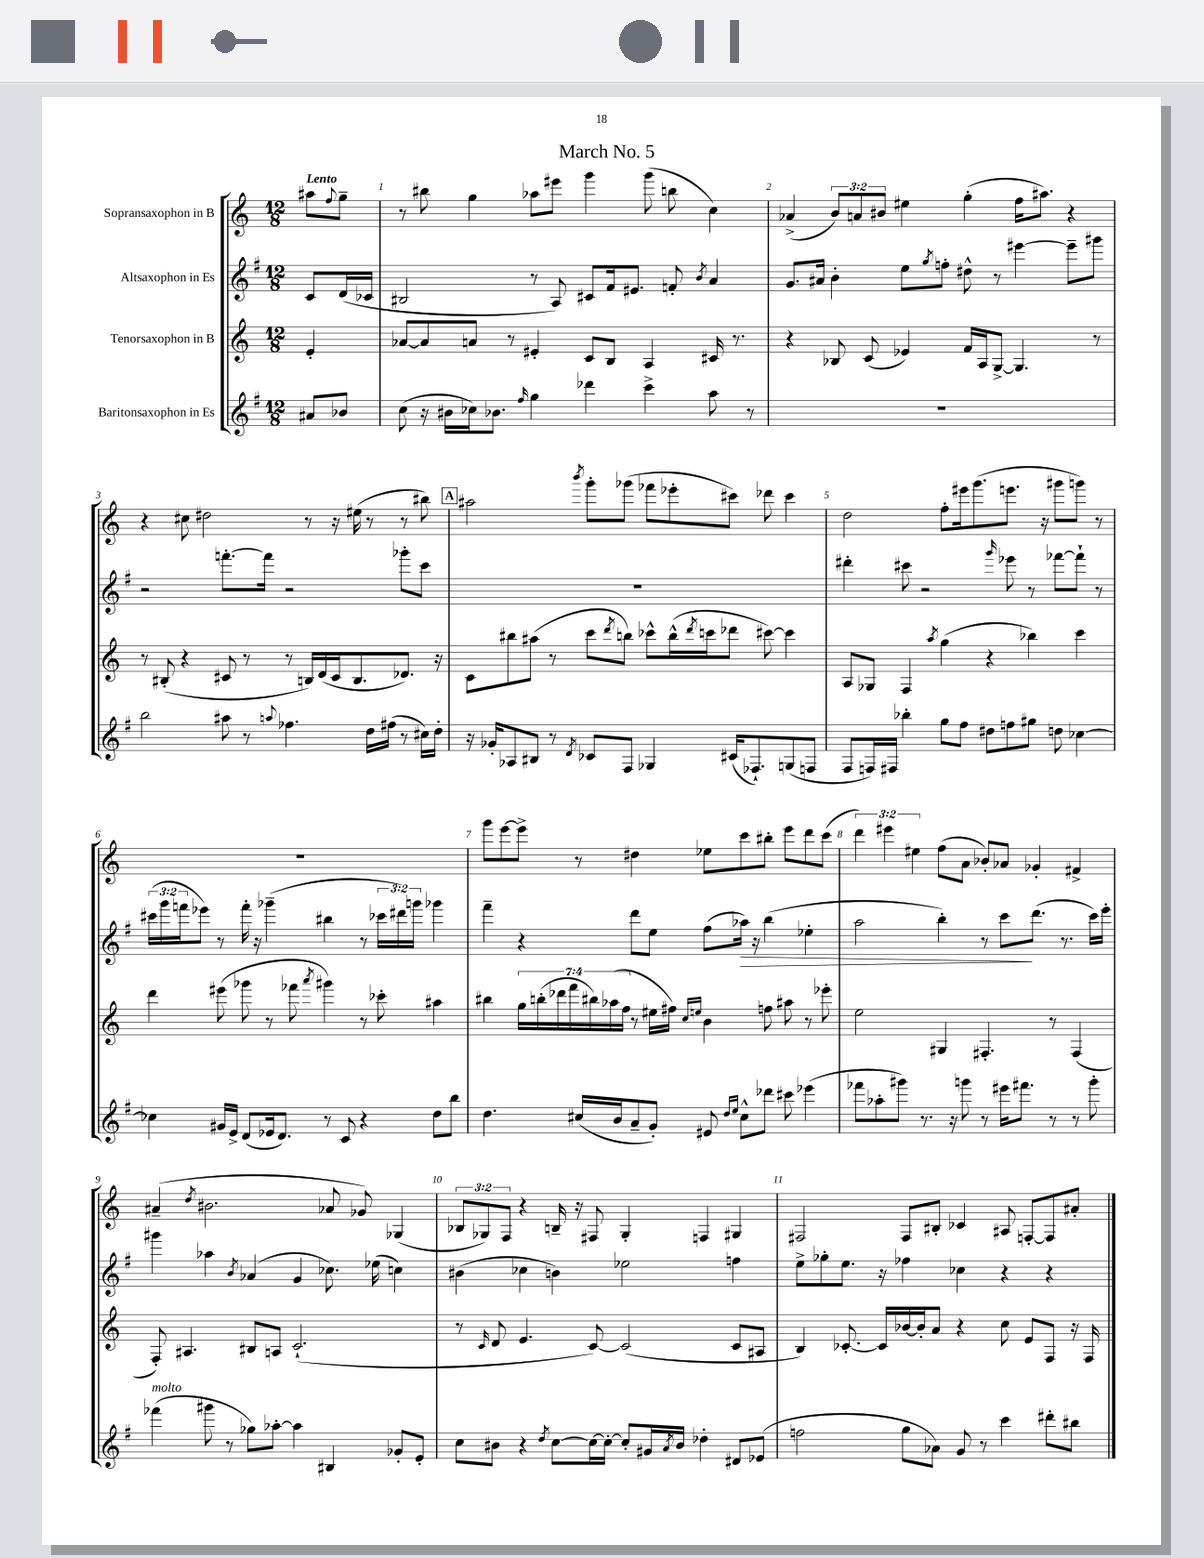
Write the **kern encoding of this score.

**kern	**kern	**kern	**kern
*staff4	*staff3	*staff2	*staff1
*clefG2	*clefG2	*clefG2	*clefG2
*k[f#]	*k[]	*k[f#]	*k[]
*M12/8	*M12/8	*M12/8	*M12/8
8a#/L	4e'/	8c/L	8aa#\L
.	.	.	8qqff/
8b-/J	.	(16d/L	8gg~\J
.	.	16c-/JJ	.
=	=	=	=
(8cc\	[8a-/L	2B#/	8r
16r	8a-/]	.	8bb#\
16b#\LL	.	.	.
16cc-\J)	8a/J	.	4gg\
8.b-\J	.	.	.
.	8r	.	.
16qqff#/	.	.	.
4gg\	4e#'/	8r	8aa-\L
.	.	8A/)	8eee#\J
4ddd-\	8c/L	8c#/L	4ggg\
.	8B/J	16f#/k	.
.	.	8.e#/J	.
4ccc^\	4A/	.	(8ggg\
.	.	8f'/	8bb\
.	.	8qb/	.
8aa\	16c#/	4a/	4cc\)
.	8.r	.	.
8r	.	.	.
=	=	=	=
1.r	4r	8.g/L	(4a-^/
.	.	16a#/Jk	.
.	8B-/	4b'\	12b/L)
.	.	.	12a/
.	(8c/	.	.
.	.	.	12b#/J
.	4e-/)	8ee\L	4ee#\
.	.	8qgg/	.
.	.	8ff'\J	.
.	16f/LL	8dd#^^\	(4gg'\
.	16A/J	.	.
.	[8G^/J	8r	.
.	4.G/]	[4eee#\	16ff\LK
.	.	.	8.aa#\J)
.	.	8eee#~\]L	4r
.	8r	8ggg#\J	.
=	=	=	=
2bb\	8r	2r	4r
.	(8B#'/	.	.
.	4r	.	8cc#\
.	.	.	2dd#\
8aa#\	8c#/	[8.fff'\L	.
8r	8r	.	.
.	.	16fff\]Jk	.
8qqaa/	.	.	.
4.ff-\	8r	2r	.
.	16B/LL)	.	8r
.	(16d/	.	.
.	16c#/J	.	16r
.	8.B/	.	(16ee#\
16dd\LL	.	.	8r
(16ff#\JJ	.	.	.
8r	8.d-/J)	8ggg-'\L	8r
16cc#\LL)	.	8ccc\J	8bb#\)
16dd'\JJ	16r	.	.
=	=	=	=
16r	8c\L	1.r	2aa#\
16g-'/LK	.	.	.
8A-/	8bb#\	.	.
8B#/J	(8aa#\J	.	.
8r	8r	.	.
8qd/	.	.	8qbbb/
8c-/L	8ccc\L	.	8ggg'\L
.	8qddd/	.	.
8F#/J	8bb\J)	.	(8ggg-\J
4G-/	8ccc-^^\L	.	8fff-\L
.	(16bb^^\L	.	8eee-'\
.	8qddd/	.	.
.	16ccc\J	.	.
(16c#/LK	8ddd-\J	.	8ccc#\J)
8.F-`/)	.	.	.
.	[8ccc#\)	.	8ddd-\
(8G/	4ccc#\]	.	4ccc#\
8F/J	.	.	.
=	=	=	=
8F#/L	8A/L	4ddd#'\	2dd\
16F/L)	8G-/J	.	.
16F#/JJ	.	.	.
4bb-'\	4F/	8ccc#\	.
.	.	2r	.
.	8qaa/	.	.
8gg\L	(4gg\	.	8ff'\L
8ff#\J	.	.	16eee#\k
.	.	.	(8.ggg\
8dd#\L	4r	.	.
.	.	16qqggg/	.
8ff\	.	8eee-\	8.eee\J
8gg#\J	4bb-\)	8r	.
.	.	.	16r
8dd\	.	[8fff-\L	8ggg#\L
[4cc-\	4ccc\	8fff-`\]J	8ggg\J)
.	.	8r	8r
=	=	=	=
4cc-\]	4ddd\	(24ccc#\LL	1.r
.	.	24ggg\	.
.	.	24fff\J	.
.	.	8eee-\J)	.
16g#/LL	(8eee#\	8r	.
16e^/JJ	.	.	.
(8d/L	8ggg-\	16fff'\	.
.	.	16r	.
16e-/k	8r	(4ggg-~\	.
8.d/J)	.	.	.
.	8fff-\	.	.
.	8qaaa/	.	.
8r	4ggg#\)	4bb#\	.
8c/	.	.	.
4r	8r	8r	.
.	8ccc-'\	24ccc-\LL	.
.	.	24ddd#\)	.
.	.	24ggg\JJ	.
8dd\L	4aa#\	4ggg-\	.
8bb\J	.	.	.
=	=	=	=
4.dd\	4bb#\	4fff#~\	8ggg\L
.	.	.	[8eee\
.	28gg\LL	4r	8eee^\]J
.	(28bb'\	.	.
.	28ddd-\	.	.
.	28fff\	.	.
(16cc#/LL	.	.	8r
.	28bb#\)	.	.
.	(28aa-\	.	.
16b/J	.	.	.
.	28ff\JJ	.	.
8a~/	8r	8ddd\L	4dd#\
8g'/J)	16ee#\LL	8ee\J	.
.	16ff#\JJ)	.	.
.	16qqcc/LL	.	.
.	16qqee/JJ	.	.
8e#/	4b\	(8ff#\L	8ee-\L
16qqdd/LL	.	.	.
16qqee/JJ	.	.	.
8cc#^^\L	.	16aa-\Jk)	8ccc\
.	.	16r	.
8ddd-\J	8ff\	(4bb\	8bb#'\J
8ccc#\	8aa#\	.	8eee\L
(4eee-\	8r	4ee-'\	8ddd\
.	8eee-'\	.	(8ccc\J
=	=	=	=
8fff-\L	2ee\	2aa\	6ddd\)
8aa-'\	.	.	.
.	.	.	6eee#\
8ggg#\J)	.	.	.
.	.	.	6ee#\
8.r	.	.	.
.	4G#/	4bb'\)	(8ff\L
16r	.	.	.
8ggg\	.	.	8a\J
8r	4.F#'/	8r	8b-'/L)
16eee#\LK	.	8ccc\L	8a-/J
8.fff#\J	.	.	.
.	.	(8.ddd\J	4g-'/
8r	8r	.	.
.	.	8.r	.
8r	(4F#/	.	4f#^/
8ggg'\	.	16ccc\LL)	.
.	.	16eee'\JJ	.
=	=	=	=
(4fff-\	8F'/)	4ggg#\	(4a#~/
.	4.A#/	.	.
.	.	.	8qdd/
8ggg#\	.	4aa-\	2.b#\
8r	.	.	.
.	.	8qb/	.
8gg-\L)	8B#/L	(4a-/	.
[8aa-'\J	8A/J	.	.
4aa-\]	(2.c`/	4g/	.
4B#/	.	8.cc-\)	8a-/
.	.	.	8g-/)
.	.	(16ee-\	.
8g-'/L	.	4cc\)	(4G-/
8e'/J	.	.	.
=	=	=	=
8cc\L	8r	(4b#\	12B-/L
.	.	.	12G-/)
.	16qqc/	.	.
8b#\J	8d/	.	.
.	.	.	12F/J
4r	4.e/	4cc-\	4r
8qdd/	.	.	.
[8cc\L	.	4b\)	16B~/
.	.	.	16r
16cc\_L	[8c/)	.	8F#/
16cc'\_JJ	.	.	.
8cc'/]L	(2c/]	2ee-\	4G-'/
16g#/L	.	.	.
8qa/	.	.	.
16b#/JJ	.	.	.
4dd-'\	.	.	4F/
8d#/L	8c/L	4ff\	4G#/
(8e-/J	8A#/J	.	.
=	=	=	=
2ff\	4B/)	8ee^\L	2F#/
.	.	8gg-'\	.
.	[8.c-'/	8.ee\J	.
.	16c-/]LL	16r	.
8gg\L	[16b-/	4ff-\	8F#/L
.	16b-'/]J	.	.
8a-\J)	8a/J	.	8B#'/J
8g/	4r	4cc-\	4c-/
8r	.	.	.
4ccc\	8cc\	4r	8A#/
.	8e/L	.	[8F'/L
8ddd#'\L	8F/J	4r	8F/]
8bb#\J	16r	.	8a#'/J
.	16F/	.	.
==	==	==	==
*-	*-	*-	*-
